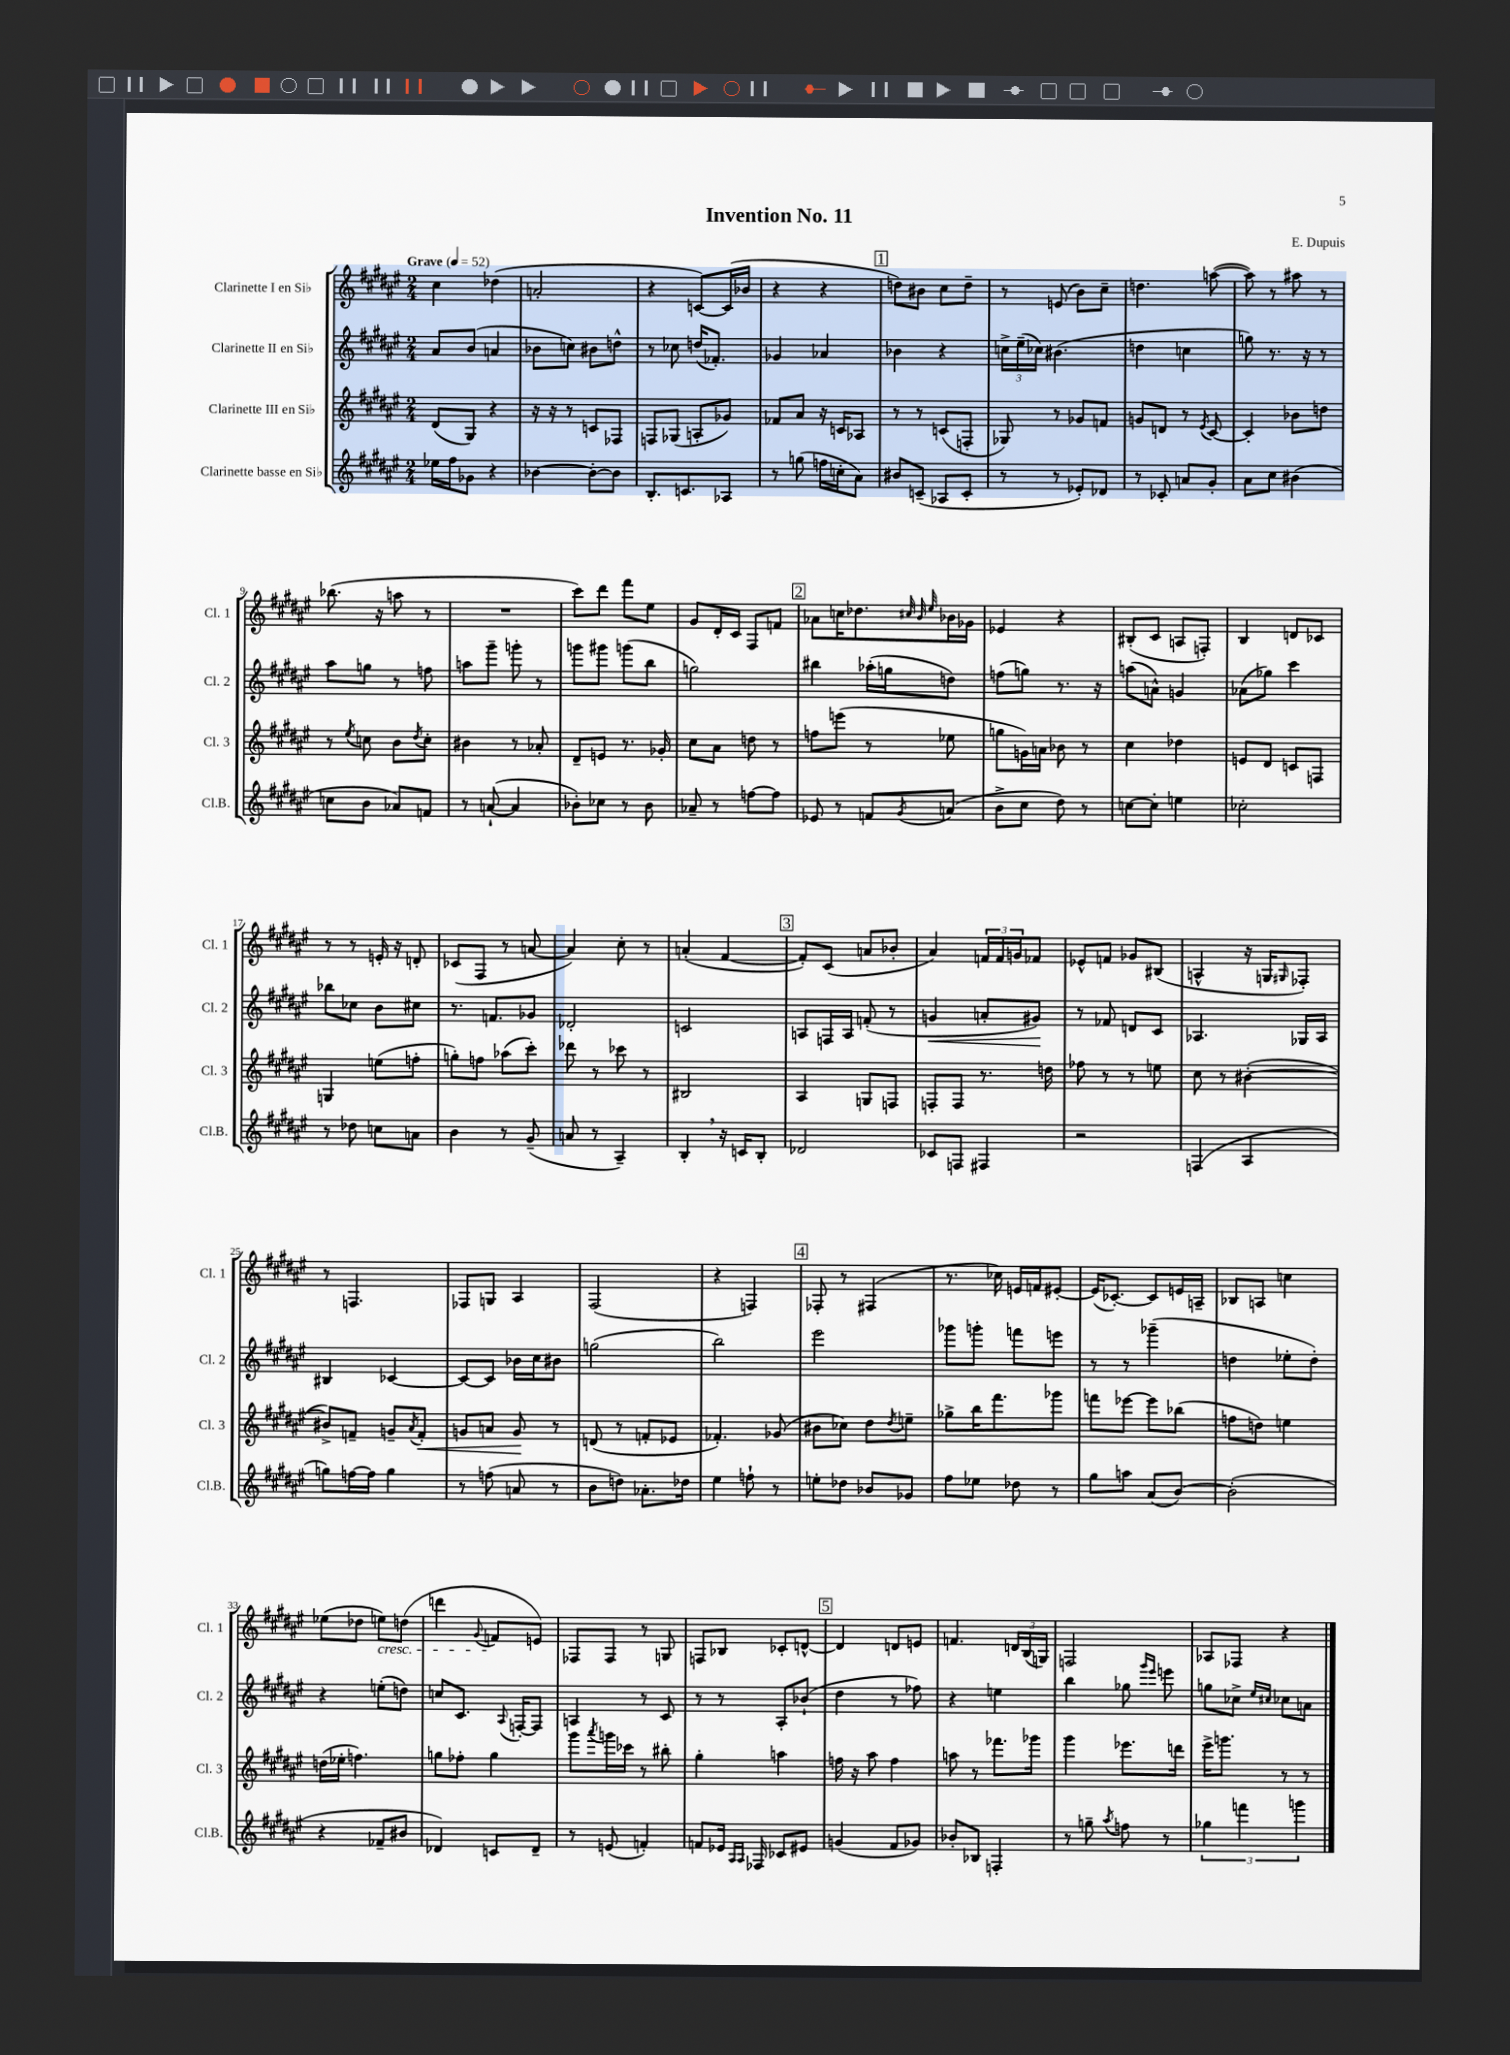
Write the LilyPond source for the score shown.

\header { title = "Invention No. 11" composer = "E. Dupuis" }
<<
\new StaffGroup <<
\new Staff = "s0" \with { instrumentName = "Clarinette I en Sib" shortInstrumentName = "Cl. 1" } {
    \clef treble \key fis \major \numericTimeSignature \time 2/4 \tempo "Grave" 4 = 52
    cis''4 des''4( |
    a'2-. |
    r4 c'8~) c'16( bes'16 |
    r4 r4 |
    \mark \markup { \box "1" } d''8) bis'8 cis''8 d''8-- |
    r8 e'8( b'8) cis''8-- |
    d''4. a''8~( |
    a''8) r8 ais''8 r8 |
    bes''8.( r16 a''8 r8 |
    R2 |
    cis'''8) dis'''8 fis'''8 eis''8 |
    gis'8 dis'16-. cis'16 fis8 f'8 |
    \mark \markup { \box "2" } aes'8 c''16 des''8. \grace { cis''32 b'32 eis''32 } bes'16 ges'16 |
    ees'4 r4 |
    bis8-.( cis'8 a8 f8-.) |
    b4 d'8 ces'8 |
    r8 r8 e'16-. r16 d'8-. |
    ces'8( fis8 r8 a'8~ |
    a'4) cis''8-. r8 |
    a'4-.( fis'4~ |
    \mark \markup { \box "3" } fis'8-.) cis'8( a'8 bes'8-. |
    ais'4) \tuplet 3/2 { f'16 f'16 g'16 } fes'8 |
    ees'8-^ f'8 ges'8 bis8( |
    a4-^ r16 g16 \grace { gis16 } fes8-.) |
    r8 f4. |
    fes8 g8 ais4 |
    fis2( |
    r4 f4) |
    \mark \markup { \box "4" } fes8-. r8 fis4( |
    r8. ces''16) e'16 f'16 eis'8~-. |
    eis'16( ces'8.~-.) ces'8 e'16 a16-- |
    bes8 a8 c''4 |
    ees''8( des''8 e''8\cresc) d''8( |
    d'''4 \appoggiatura { gis'8 } f'8\! e'8) |
    fes8 fes8 r8 g8 |
    f8 bes8 ces'8-. d'8~-^ |
    \mark \markup { \box "5" } d'4 d'8 e'8 |
    f'4. \tuplet 3/2 { d'16 b16( g16) } |
    f2 |
    aes8 fes8 r4 \bar "|." |
}
\new Staff = "s1" \with { instrumentName = "Clarinette II en Sib" shortInstrumentName = "Cl. 2" } {
    \clef treble \key fis \major \numericTimeSignature \time 2/4
    ais'8 b'8( a'4 |
    bes'8 c''8) bis'8 d''8-^ |
    r8 ces''8 d''16( fes'8.-.) |
    ges'4 aes'4 |
    \mark \markup { \box "1" } bes'4 r4 |
    \tuplet 3/2 { c''16-> eis''16--( ces''16) } bis'4.( |
    d''4 c''4 |
    g''8) r8. r16 r8 |
    ais''8 g''8 r8 f''8 |
    a''8 gis'''8-- g'''8-. r8 |
    g'''8 gis'''8 g'''8( b''8 |
    g''2) |
    \mark \markup { \box "2" } bis''4 aes''16-.( g''16 d''8) |
    f''8( g''8) r8. r16 |
    a''8( a'8-^) g'4 |
    aes'8( ges''8) cis'''4 |
    bes''8 ces''8 b'8 cis''8 |
    r8. f'8. ges'8 |
    des'2-. |
    c'2 |
    \mark \markup { \box "3" } a8 f16 a16 f'8-.( r8 |
    g'4\< a'8-. gis'8\!) |
    r8 fes'8 d'8 cis'8 |
    aes4. ges16 aes16 |
    bis4 ces'4~ |
    ces'8~ ces'8 bes'16 cis''16 bis'8 |
    g''2( |
    b''2) |
    \mark \markup { \box "4" } eis'''2 |
    ges'''8 g'''8-. f'''8 e'''8 |
    r8 r8 ges'''4--( |
    d''4 ees''8-. d''8-.) |
    r4 e''8-.( d''8) |
    c''8 cis'8. \appoggiatura { ais8 } f16~-. f8 |
    a4 r8 cis'8 |
    r8 r8 ais8-. bes'8-!( |
    \mark \markup { \box "5" } dis''4 r8 fes''8) |
    r4 e''4 |
    b''4 ges''8 \grace { gis'''16 eis'''16 } e'''8 |
    g''8 ces''8-> \grace { eis''16 cis''16 } ces''8 a'8 \bar "|." |
}
\new Staff = "s2" \with { instrumentName = "Clarinette III en Sib" shortInstrumentName = "Cl. 3" } {
    \clef treble \key fis \major \numericTimeSignature \time 2/4
    dis'8( gis8) r4 |
    r16 r16 r8 c'8 fes8 |
    f8 ges8( a8-. ges'8) |
    fes'8 ais'8 r16 c'16 aes8 |
    \mark \markup { \box "1" } r8 r8 c'8( f8-. |
    ges8) r8 ges'8 f'8 |
    g'8 d'8 r8 \acciaccatura { eis'8 } cis'8~ |
    cis'4-. bes'8 d''8 |
    r8 \acciaccatura { eis''8 } c''8 b'8 \acciaccatura { dis''8 } c''8-. |
    bis'4 r8 aes'8-. |
    dis'8-- e'8 r8. ges'16-. |
    cis''8 ais'8 d''8 r8 |
    \mark \markup { \box "2" } f''8 e'''8( r8 ees''8 |
    g''8 g'16) a'16 bes'8 r8 |
    cis''4 des''4 |
    e'8 dis'8 c'8 f8 |
    g4 e''8( f''8-. |
    g''8-.) f''8 aes''8( cis'''8-.) |
    des'''8 r8 ces'''8 r8 |
    bis2 |
    \mark \markup { \box "3" } ais4 g8 f8 |
    f8-. f8 r8. d''16 |
    fes''8 r8 r8 e''8 |
    cis''8 r8 bis'4~-.( |
    bis'8->) f'8-- g'8-- \acciaccatura { ais'8 } f'8-.\< |
    g'8 a'8 g'8\! r8 |
    d'8( r8 f'8-. ees'8 |
    fes'4.-.) ges'8( |
    \mark \markup { \box "4" } bis'8 ces''8) dis''8 \acciaccatura { dis''8 } e''8-- |
    ges''8-> b''16 fis'''8. ges'''8 |
    f'''8 ees'''8~ ees'''8 bes''8( |
    f''8 d''8) e''4 |
    d''16( ees''16-. f''4.) |
    g''8 fes''8-. g''4 |
    gis'''8 \acciaccatura { ais'''8 } g'''16 ces'''16 r8 bis''8-. |
    gis''4-. a''4 |
    \mark \markup { \box "5" } f''16 r16 ais''8 f''4 |
    a''8 r8 fes'''8. ges'''16 |
    gis'''4 ees'''8. d'''16 |
    eis'''16-> g'''8. r8 r8 \bar "|." |
}
\new Staff = "s3" \with { instrumentName = "Clarinette basse en Sib" shortInstrumentName = "Cl.B." } {
    \clef treble \key fis \major \numericTimeSignature \time 2/4
    ees''16 fis''16 ges'8 r4 |
    bes'4~ bes'8~-. bes'8 |
    b8.-. c'8. aes8 |
    r8 g''8( f''16 c''16-. ais'8) |
    \mark \markup { \box "1" } bis'8 c'8--( aes8 c'8-. |
    r8 r8 ees'8-.) des'8 |
    r8 ces'8-. a'8 gis'8-. |
    ais'8 cis''8 bis'4( |
    c''8 b'8 aes'8) f'8 |
    r8 a'8~-!( a'4 |
    bes'8-.) ces''8 r8 bes'8 |
    aes'8-- r8 f''8~ f''8 |
    \mark \markup { \box "2" } ees'8 r8 f'8 \acciaccatura { gis'8 } a'8( |
    b'8-> cis''8 dis''8) r8 |
    c''8~ c''8-. e''4 |
    ces''2-. |
    r8 des''8 c''8 a'8 |
    b'4 r8 gis'8--( |
    a'8 r8 ais4--) |
    b4-. \breathe r16 c'16 b8-. |
    \mark \markup { \box "3" } des'2 |
    ces'8 f8 fis4 |
    r2 |
    f4( ais4 |
    g''8) f''16~ f''16 g''4 |
    r8 f''8( a'8 r8 |
    b'8 d''8) aes'8.-. des''16 |
    eis''4 f''8-! r8 |
    \mark \markup { \box "4" } e''8-. des''8 bes'8 ges'8 |
    fis''8 ees''8 des''8 r8 |
    gis''8 a''8 ais'8( b'8~) |
    b'2-.( |
    r4 fes'8-- bis'8 |
    des'4) c'8 des'8-- |
    r8 e'8( f'4-.) |
    f'8 ees'16 \grace { ais16 ais16 } fes16 ces'8 eis'8 |
    \mark \markup { \box "5" } g'4( fis'8 ges'8) |
    bes'8-. bes8 f4-. |
    r8 g''8-- \acciaccatura { ais''8 } f''8 r8 |
    \tuplet 3/2 { ges''4 f'''4 g'''4 } \bar "|." |
}
>>
>>
